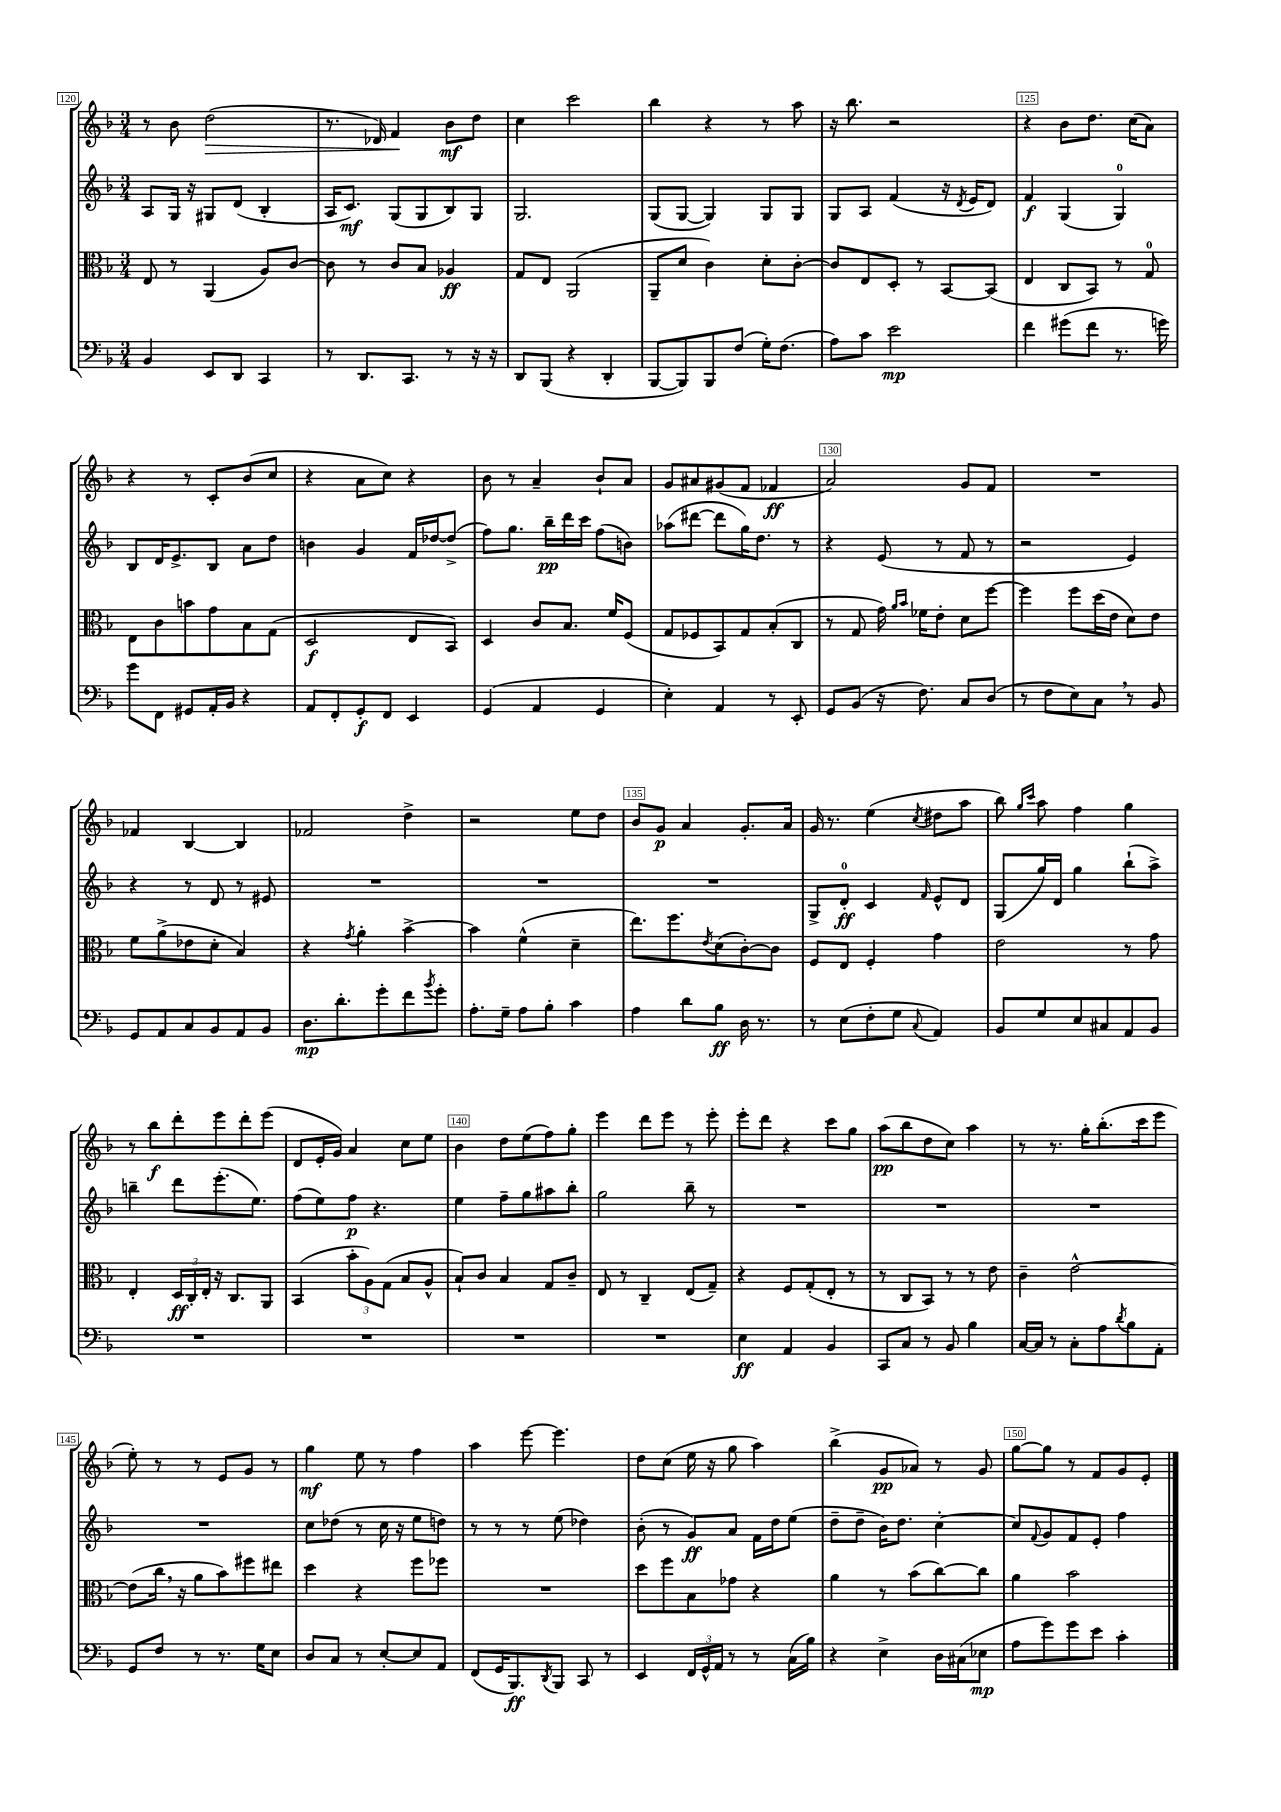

**kern	**kern	**kern	**kern
*staff4	*staff3	*staff2	*staff1
*clefF4	*clefC3	*clefG2	*clefG2
*k[b-]	*k[b-]	*k[b-]	*k[b-]
*M3/4	*M3/4	*M3/4	*M3/4
4BB-/	8E/	8A/L	8r
.	8r	16G/Jk	8b-\
.	.	16r	.
8EE/L	(4AA/	8G#/L	(2dd\
8DD/J	.	(8d/J	.
4CC/	8A/L)	4B-'/	.
.	[8c/J	.	.
=	=	=	=
8r	8c\]	16A/LK	8.r
.	.	8.c/J)	.
8.DD/L	8r	.	.
.	.	.	16d-/)
.	8c/L	(8G/L	4f/
8.CC/J	.	.	.
.	8B-/J	8G/	.
8r	4A-/	8B-/)	8b-\L
16r	.	8G/J	8dd\J
16r	.	.	.
=	=	=	=
8DD/L	8G/L	2.G/	4cc\
(8BBB-/J	8E/J	.	.
4r	(2AA/	.	2ccc\
4DD'/	.	.	.
=	=	=	=
[8BBB-/L	8AA~/L	(8G/L	4bb-\
8BBB-/])	8d/J	[8G/J	.
8BBB-/	4c\)	4G/])	4r
(8F/J	.	.	.
16G'\LK)	8d'\L	8G/L	8r
(8.F\J	.	.	.
.	[8c'\J	8G/J	8aa\
=	=	=	=
8A\L)	8c/]L	8G/L	16r
.	.	.	8.bb-\
8c\J	8E/	8A/J	.
2e\	8D'/J	(4f/	2r
.	8r	.	.
.	[8BB-/L	16r	.
.	.	8qd/	.
.	.	16e/LK	.
.	(8BB-/]J	8d/J)	.
=	=	=	=
4f\	4E/	4f/	4r
(8g#\L	8C/L	(4G/	8b-\L
8f\J	8BB-/J)	.	8.dd\J
8.r	8r	4G/)	.
.	.	.	(16cc\LK
.	8G/	.	8a\J)
16g\)	.	.	.
=	=	=	=
8g\L	8E\L	8B-/L	4r
8FF\J	8c\	16d/K	.
.	.	8.e^/	.
8GG#/L	8b\	.	8r
16AA'/L	8g\	8B-/J	8c'/L
16BB-/JJ	.	.	.
4r	8B-\	8a\L	(8b-/
.	(8G\J	8dd\J	8cc/J
=	=	=	=
8AA/L	2D/	4b\	4r
8FF'/	.	.	.
8GG'/	.	4g/	8a\L
8FF/J	.	.	8cc\J)
4EE/	8E/L	16f/LL	4r
.	.	[16dd-/J	.
.	8BB-/J)	(8dd-^/]J	.
=	=	=	=
(4GG/	4D/	8ff\L)	8b-\
.	.	8.gg\J	8r
4AA/	8c/L	.	4a~/
.	.	16bb-~\LL	.
.	8.B-/J	16ddd\	.
.	.	16ccc\JJ	.
4GG/	.	(8ff\L	8b-`/L
.	16f/LK	.	.
.	(8F/J	8b\J)	8a/J
=	=	=	=
4E'\)	8G/L	(8aa-\L	8g/L
.	8F-/	[8ddd#\J	8a#/
4AA/	8BB-/)	8ddd#\]L	(8g#/
.	8G/	16gg\K)	8f/J
.	.	8.dd\J	.
8r	(8B-'/	.	4f-/
8EE'/	8C/J	8r	.
=	=	=	=
8GG/L	8r	4r	2a/)
(8BB-/J	8G/	.	.
16r	16g\)	(8e/	.
.	16qqa/LL	.	.
.	16qqb-/JJ	.	.
8.F\)	16f-\LK	.	.
.	8e'\J	8r	.
8C/L	8d\L	8f/	8g/L
(8D/J	[8ff\J	8r	8f/J
=	=	=	=
8r	4ff\]	2r	2.r
8F\L	.	.	.
8E\)	8ff\L	.	.
8C\J	(16dd\L	.	.
.	16e\JJ	.	.
8r	8d\L)	4e/)	.
8BB-/	8e\J	.	.
=	=	=	=
8GG/L	8f\L	4r	4f-/
8AA/	(8a^\	.	.
8C/	8e-\	8r	[4B-/
8BB-/	8d'\J	8d/	.
8AA/	4B-/)	8r	4B-/]
8BB-/J	.	8e#/	.
=	=	=	=
8.D\L	4r	2.r	2f-/
8.d'\	.	.	.
.	8qg/	.	.
.	4a'\	.	.
8g'\	.	.	.
8f\	[4b-^\	.	4dd^\
8qb-/	.	.	.
8g'\J	.	.	.
=	=	=	=
8.A'\L	4b-\]	2.r	2r
16G~\Jk	.	.	.
8A\L	(4f^^\	.	.
8B-'\J	.	.	.
4c\	4d~\	.	8ee\L
.	.	.	8dd\J
=	=	=	=
4A\	8.ee\L)	2.r	8b-/L
.	.	.	8g/J
.	8.ff\	.	.
8d\L	.	.	4a/
.	8qe/	.	.
8B-\J	(8d\	.	.
16D\	[8c'\)	.	8.g'/L
8.r	.	.	.
.	8c\]J	.	.
.	.	.	16a/Jk
=	=	=	=
8r	8F/L	8G^/L	16g/
.	.	.	8.r
(8E\L	8E/J	8d'/J	.
8F'\	4F'/	4c/	(4ee\
8G\J	.	.	.
8qqC/	.	16qqf/	8qcc/
4AA/)	4g\	8e^^/L	8dd#\L
.	.	8d/J	8aa\J
=	=	=	=
8BB-/L	2e\	(8G/L	8bb-\)
.	.	.	16qqgg/LL
.	.	.	16qqccc/JJ
8G/	.	16gg/L)	8aa\
.	.	16d/JJ	.
8E/	.	4gg\	4ff\
8C#/	.	.	.
8AA/	8r	(8bb-`\L	4gg\
8BB-/J	8g\	8aa^\J)	.
=	=	=	=
2.r	4E'/	4bb~\	8r
.	.	.	8bb-\L
.	24D/LL	8ddd\L	8ddd'\
.	24C'/	.	.
.	24E'/JJ	.	.
.	16r	(8.eee'\	8eee\
.	8.C/L	.	.
.	.	.	8ddd'\
.	.	8.ee\J)	.
.	8AA/J	.	(8eee\J
=	=	=	=
2.r	(4BB-/	(8ff\L	8d/L
.	.	8ee\)	16e'/L
.	.	.	16g/JJ)
.	12b-'\L	8ff\J	4a/
.	12A\)	.	.
.	.	4.r	.
.	(12G\J	.	.
.	8B-/L	.	8cc\L
.	8A^^/J	.	8ee\J
=	=	=	=
2.r	8B-`/L)	4ee\	4b-\
.	8c/J	.	.
.	4B-/	8ff~\L	8dd\L
.	.	8gg\	(8ee\
.	8G/L	8aa#\	8ff\)
.	8c~/J	8bb-'\J	8gg'\J
=	=	=	=
2.r	8E/	2gg\	4eee\
.	8r	.	.
.	4C~/	.	8ddd\L
.	.	.	8eee\J
.	(8E/L	8bb-~\	8r
.	8G~/J)	8r	8eee'\
=	=	=	=
4E\	4r	2.r	8eee'\L
.	.	.	8ddd\J
4AA/	8F/L	.	4r
.	(8G'/	.	.
4BB-/	8E'/J	.	8ccc\L
.	8r	.	8gg\J
=	=	=	=
8CC/L	8r	2.r	(8aa\L
8C/J	8C/L	.	8bb-\
8r	8BB-/J)	.	8dd\
8BB-/	8r	.	8cc\J)
4B-\	8r	.	4aa\
.	8e\	.	.
=	=	=	=
[16C/LL	4c~\	2.r	8r
16C/]JJ	.	.	.
8r	.	.	8.r
8C'\L	[2e^^\	.	.
.	.	.	16gg'\LK
8A\	.	.	(8.bb-'\
8qd/	.	.	.
8B-\	.	.	.
.	.	.	16ccc\k
8AA'\J	.	.	8eee\J
=	=	=	=
8GG/L	(8e\]L	2.r	8ee'\)
8F/J	16cc\Jk	.	8r
.	16r	.	.
8r	8a\L	.	8r
8.r	8b-\)	.	8e/L
.	8ff#\	.	8g/J
16G\LK	.	.	.
8E\J	8ee#\J	.	8r
=	=	=	=
8D/L	4dd\	8cc\L	4gg\
8C/J	.	(8dd-\J	.
8r	4r	8r	8ee\
[8E'/L	.	16cc\	8r
.	.	16r	.
8E/]	8ff\L	8ee\L	4ff\
8AA/J	8ff-\J	8dd\J)	.
=	=	=	=
(8FF/L	2.r	8r	4aa\
16GG/K	.	8r	.
8.BBB-/)	.	.	.
.	.	8r	[8eee\
8qDD/	.	.	.
8BBB-/J	.	(8ee\	4.eee\]
8CC/	.	4dd-\)	.
8r	.	.	.
=	=	=	=
4EE/	8dd\L	(8b-'\	8dd\L
.	8ff\	8r	(8cc\J
24FF/LL	8B-\	8g/L)	16ee\
24GG^^/	.	.	.
.	.	.	16r
24AA/JJ	.	.	.
8r	8g-\J	8a/J	8gg\
8r	4r	16f\LL	4aa\)
.	.	16dd\J	.
(16C\LL	.	(8ee\J	.
16B-\JJ)	.	.	.
=	=	=	=
4r	4a\	8dd~\L	(4bb-^\
.	.	8dd~\J	.
4E^\	8r	16b-\LK)	8g/L
.	.	8.dd\J	.
.	(8b-\L	.	8a-/J)
16D\LL	[8cc\)	[4cc'\	8r
(16C#\J	.	.	.
8E-\J	8cc\]J	.	8g/
=	=	=	=
8A\L	4a\	8cc/]L	[8gg\L
.	.	8qqf/	.
8g\)	.	8g/	8gg\]J
8g\	2b-\	8f/	8r
8e\J	.	8e'/J	8f/L
4c'\	.	4ff\	8g/
.	.	.	8e'/J
==	==	==	==
*-	*-	*-	*-
